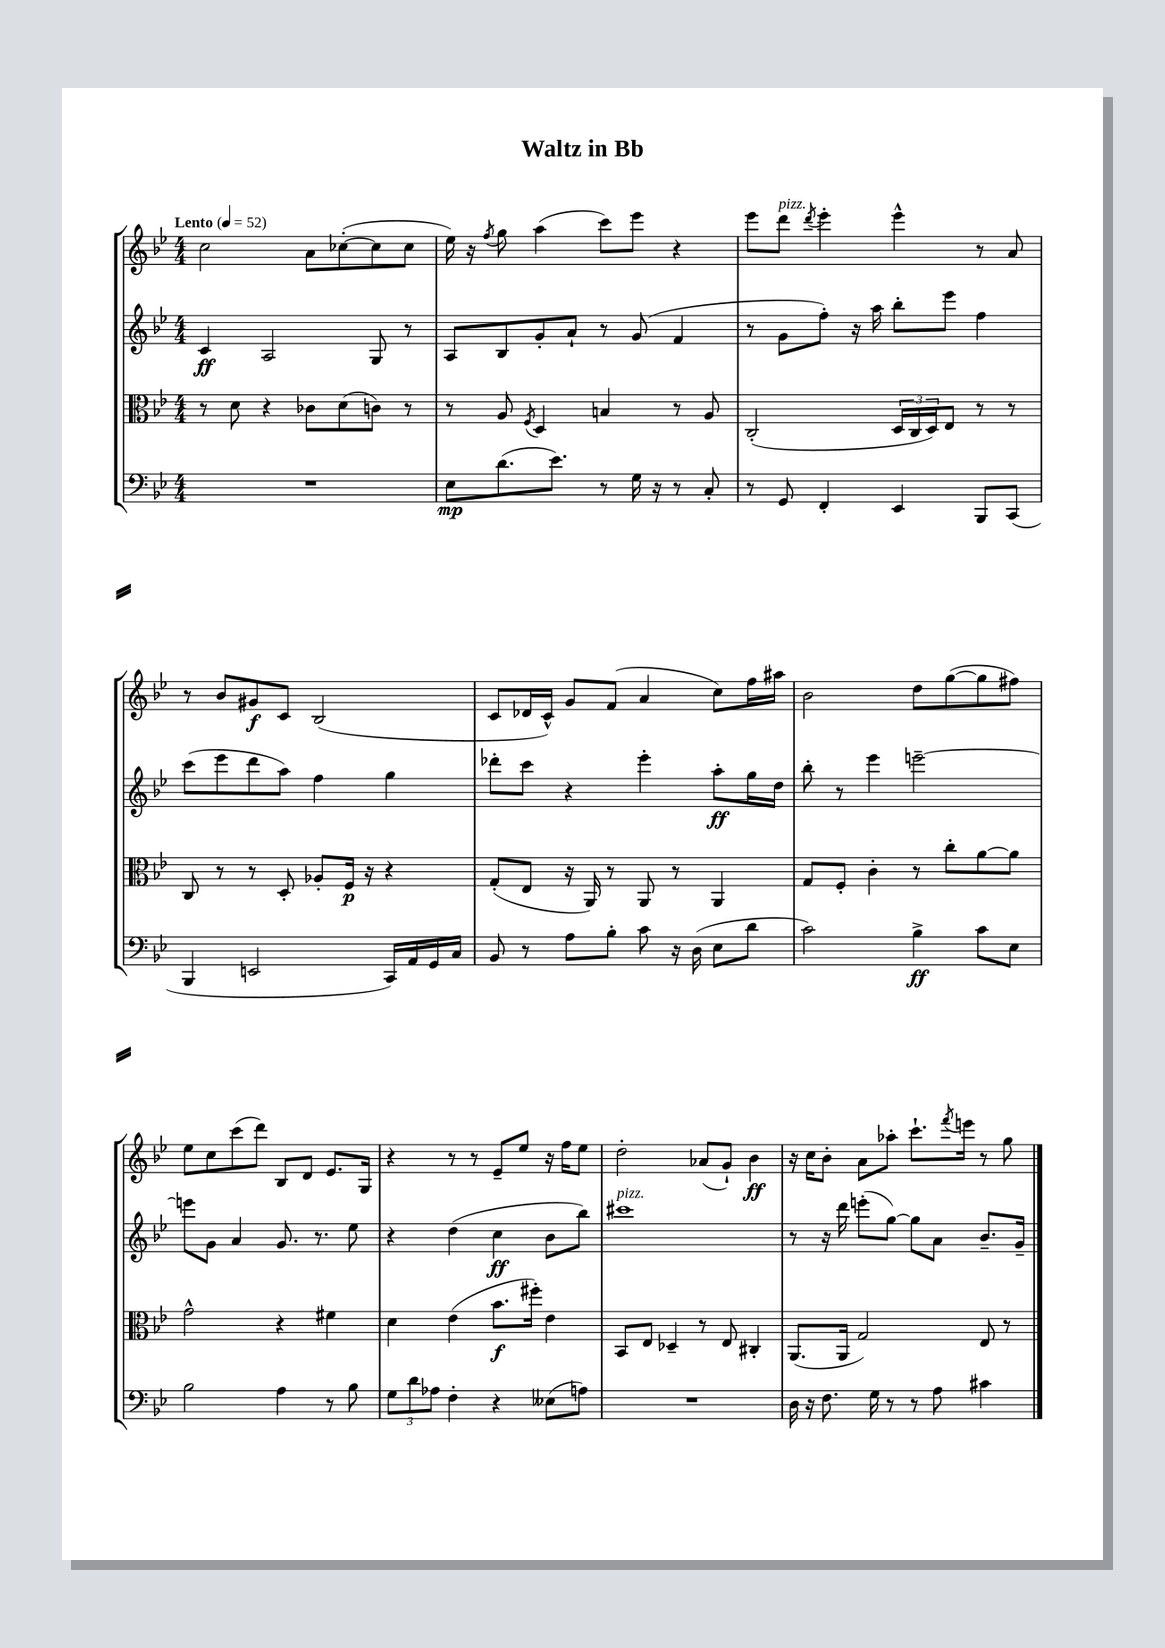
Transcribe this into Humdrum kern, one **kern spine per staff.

**kern	**dynam	**kern	**dynam	**kern	**dynam	**kern	**dynam
*part4	*part4	*part3	*part3	*part2	*part2	*part1	*part1
*staff4	*staff4	*staff3	*staff3	*staff2	*staff2	*staff1	*staff1
*clefF4	*	*clefC3	*	*clefG2	*	*clefG2	*
*k[b-e-]	*	*k[b-e-]	*	*k[b-e-]	*	*k[b-e-]	*
*M4/4	*	*M4/4	*	*M4/4	*	*M4/4	*
*MM52	*	*MM52	*	*MM52	*	*MM52	*
=1	=1	=1	=1	=1	=1	=1	=1
!	!	!	!	!	!	!LO:TX:a:B:t=Lento	!
1r	.	8r	.	4c/	ff	2cc\	.
.	.	8d\	.	.	.	.	.
.	.	4r	.	2A/	.	.	.
.	.	8c-X\L	.	.	.	8a\L	.
.	.	(8d\	.	.	.	([8cc-X'\	.
.	.	8cn\J)	.	8G/	.	8cc-\]	.
.	.	8r	.	8r	.	8cc-\J	.
=2	=2	=2	=2	=2	=2	=2	=2
8E-\L	mp	8r	.	8A/L	.	16ee-\)	.
.	.	.	.	.	.	16r	.
.	.	.	.	.	.	8qff/	.
(8.d\	.	8A/	.	8B-/	.	8gg\	.
.	.	8qF/	.	.	.	.	.
.	.	4D/	.	8g'/	.	(4aa\	.
8.e-\J)	.	.	.	.	.	.	.
.	.	.	.	8a`/J	.	.	.
8r	.	4Bn/	.	8r	.	8ccc\L)	.
16G\	.	.	.	(8g/	.	8eee-\J	.
16r	.	.	.	.	.	.	.
8r	.	8r	.	4f/	.	4r	.
8C'/	.	8A/	.	.	.	.	.
=3	=3	=3	=3	=3	=3	=3	=3
8r	.	(2C'/	.	8r	.	8eee-\L	.
!	!	!	!	!	!	!LO:TX:a:i:t=pizz.	!
8GG/	.	.	.	8g\L	.	8ddd\J	.
.	.	.	.	.	.	8qddd/	.
4FF'/	.	.	.	8ff'\J)	.	4eee-'\	.
.	.	.	.	16r	.	.	.
.	.	.	.	16aa\	.	.	.
4EE-/	.	24D/LL	.	8bb-'\L	.	4eee-^^\	.
.	.	24C/	.	.	.	.	.
.	.	24D/J)	.	.	.	.	.
.	.	8E-/J	.	8eee-\J	.	.	.
8BBB-/L	.	8r	.	4ff\	.	8r	.
(8CC/J	.	8r	.	.	.	8a/	.
!!LO:LB:g=z
=4	=4	=4	=4	=4	=4	=4	=4
4BBB-/	.	8C/	.	(8ccc\L	.	8r	.
.	.	8r	.	8eee-\	.	8b-/L	.
2EEn/	.	8r	.	8ddd\	.	8g#X/	f
.	.	8D'/	.	8aa\J)	.	8c/J	.
.	.	8A-X'/L	.	4ff\	.	(2B-/	.
.	.	16F/Jk	p	.	.	.	.
.	.	16r	.	.	.	.	.
16CC/LL)	.	4r	.	4gg\	.	.	.
16AA/	.	.	.	.	.	.	.
16GG/	.	.	.	.	.	.	.
16C/JJ	.	.	.	.	.	.	.
=5	=5	=5	=5	=5	=5	=5	=5
8BB-/	.	(8G'/L	.	8ddd-X'\L	.	8c/L	.
8r	.	8E-/J	.	8ccc\J	.	16d-X/L	.
.	.	.	.	.	.	16c^^/JJ)	.
8A\L	.	16r	.	4r	.	8g/L	.
.	.	16AA/)	.	.	.	.	.
8B-'\J	.	8r	.	.	.	(8f/J	.
8c\	.	8AA/	.	4eee-'\	.	4a/	.
16r	.	8r	.	.	.	.	.
(16D\	.	.	.	.	.	.	.
8E-\L	.	4AA/	.	8aa'\L	ff	8cc\L)	.
8d\J	.	.	.	16gg\L	.	16ff\L	.
.	.	.	.	16dd\JJ	.	16aa#X\JJ	.
=6	=6	=6	=6	=6	=6	=6	=6
2c\)	.	8G/L	.	8bb-'\	.	2b-\	.
.	.	8F'/J	.	8r	.	.	.
.	.	4c'\	.	4eee-\	.	.	.
4B-^\	ff	8r	.	[2eeen~\	.	8dd\L	.
.	.	8cc'\L	.	.	.	([8gg\	.
8c\L	.	[8a\	.	.	.	8gg\]	.
8E-\J	.	8a\J]	.	.	.	8ff#X\J)	.
!!LO:LB:g=z
=7	=7	=7	=7	=7	=7	=7	=7
2B-\	.	2g^^\	.	8eeen\L]	.	8ee-\L	.
.	.	.	.	8g\J	.	8cc\	.
.	.	.	.	4a/	.	(8ccc\	.
.	.	.	.	.	.	8ddd\J)	.
4A\	.	4r	.	8.g/	.	8B-/L	.
.	.	.	.	.	.	8d/J	.
.	.	.	.	8.r	.	.	.
8r	.	4f#X\	.	.	.	8.e-/L	.
8B-\	.	.	.	8ee-\	.	.	.
.	.	.	.	.	.	16G/Jk	.
=8	=8	=8	=8	=8	=8	=8	=8
12G\L	.	4d\	.	4r	.	4r	.
12d\	.	.	.	.	.	.	.
12A-X\J	.	.	.	.	.	.	.
4F'\	.	(4e-\	.	(4dd\	.	8r	.
.	.	.	.	.	.	8r	.
4r	.	8.b-\L	f	4cc\	ff	8e-~/L	.
.	.	.	.	.	.	8ee-/J	.
.	.	16ff#X'\Jk)	.	.	.	.	.
(8E--X\L	.	4e-\	.	8b-\L	.	16r	.
.	.	.	.	.	.	16ff\KL	.
8An\J)	.	.	.	8bb-\J)	.	8ee-\J	.
=9	=9	=9	=9	=9	=9	=9	=9
!	!	!	!	!LO:TX:a:i:t=pizz.	!	!	!
1r	.	8BB-/L	.	1ccc#X	.	2dd'\	.
.	.	8E-/J	.	.	.	.	.
.	.	4D-X~/	.	.	.	.	.
.	.	8r	.	.	.	(8a-X/L	.
.	.	8E-/	.	.	.	8g`/J)	.
.	.	4C#X'/	.	.	.	4b-\	ff
=10	=10	=10	=10	=10	=10	=10	=10
16D\	.	(8.AA/L	.	8r	.	16r	.
16r	.	.	.	.	.	16cc\KL	.
8.F\	.	.	.	16r	.	8b-'\J	.
.	.	16AA/Jk	.	16ddd\	.	.	.
.	.	2G/)	.	(8eeen'\L	.	8a\L	.
16G\	.	.	.	.	.	.	.
8r	.	.	.	[8gg\J)	.	8aa-X'\J	.
8r	.	.	.	8gg\L]	.	8.ccc`\L	.
8A\	.	.	.	8a\J	.	.	.
.	.	.	.	.	.	8qfff/	.
.	.	.	.	.	.	16eeen\Jk	.
4c#X\	.	8E-/	.	8.b-~/L	.	8r	.
.	.	8r	.	.	.	8gg\	.
.	.	.	.	16g~/Jk	.	.	.
==	==	==	==	==	==	==	==
*-	*-	*-	*-	*-	*-	*-	*-
